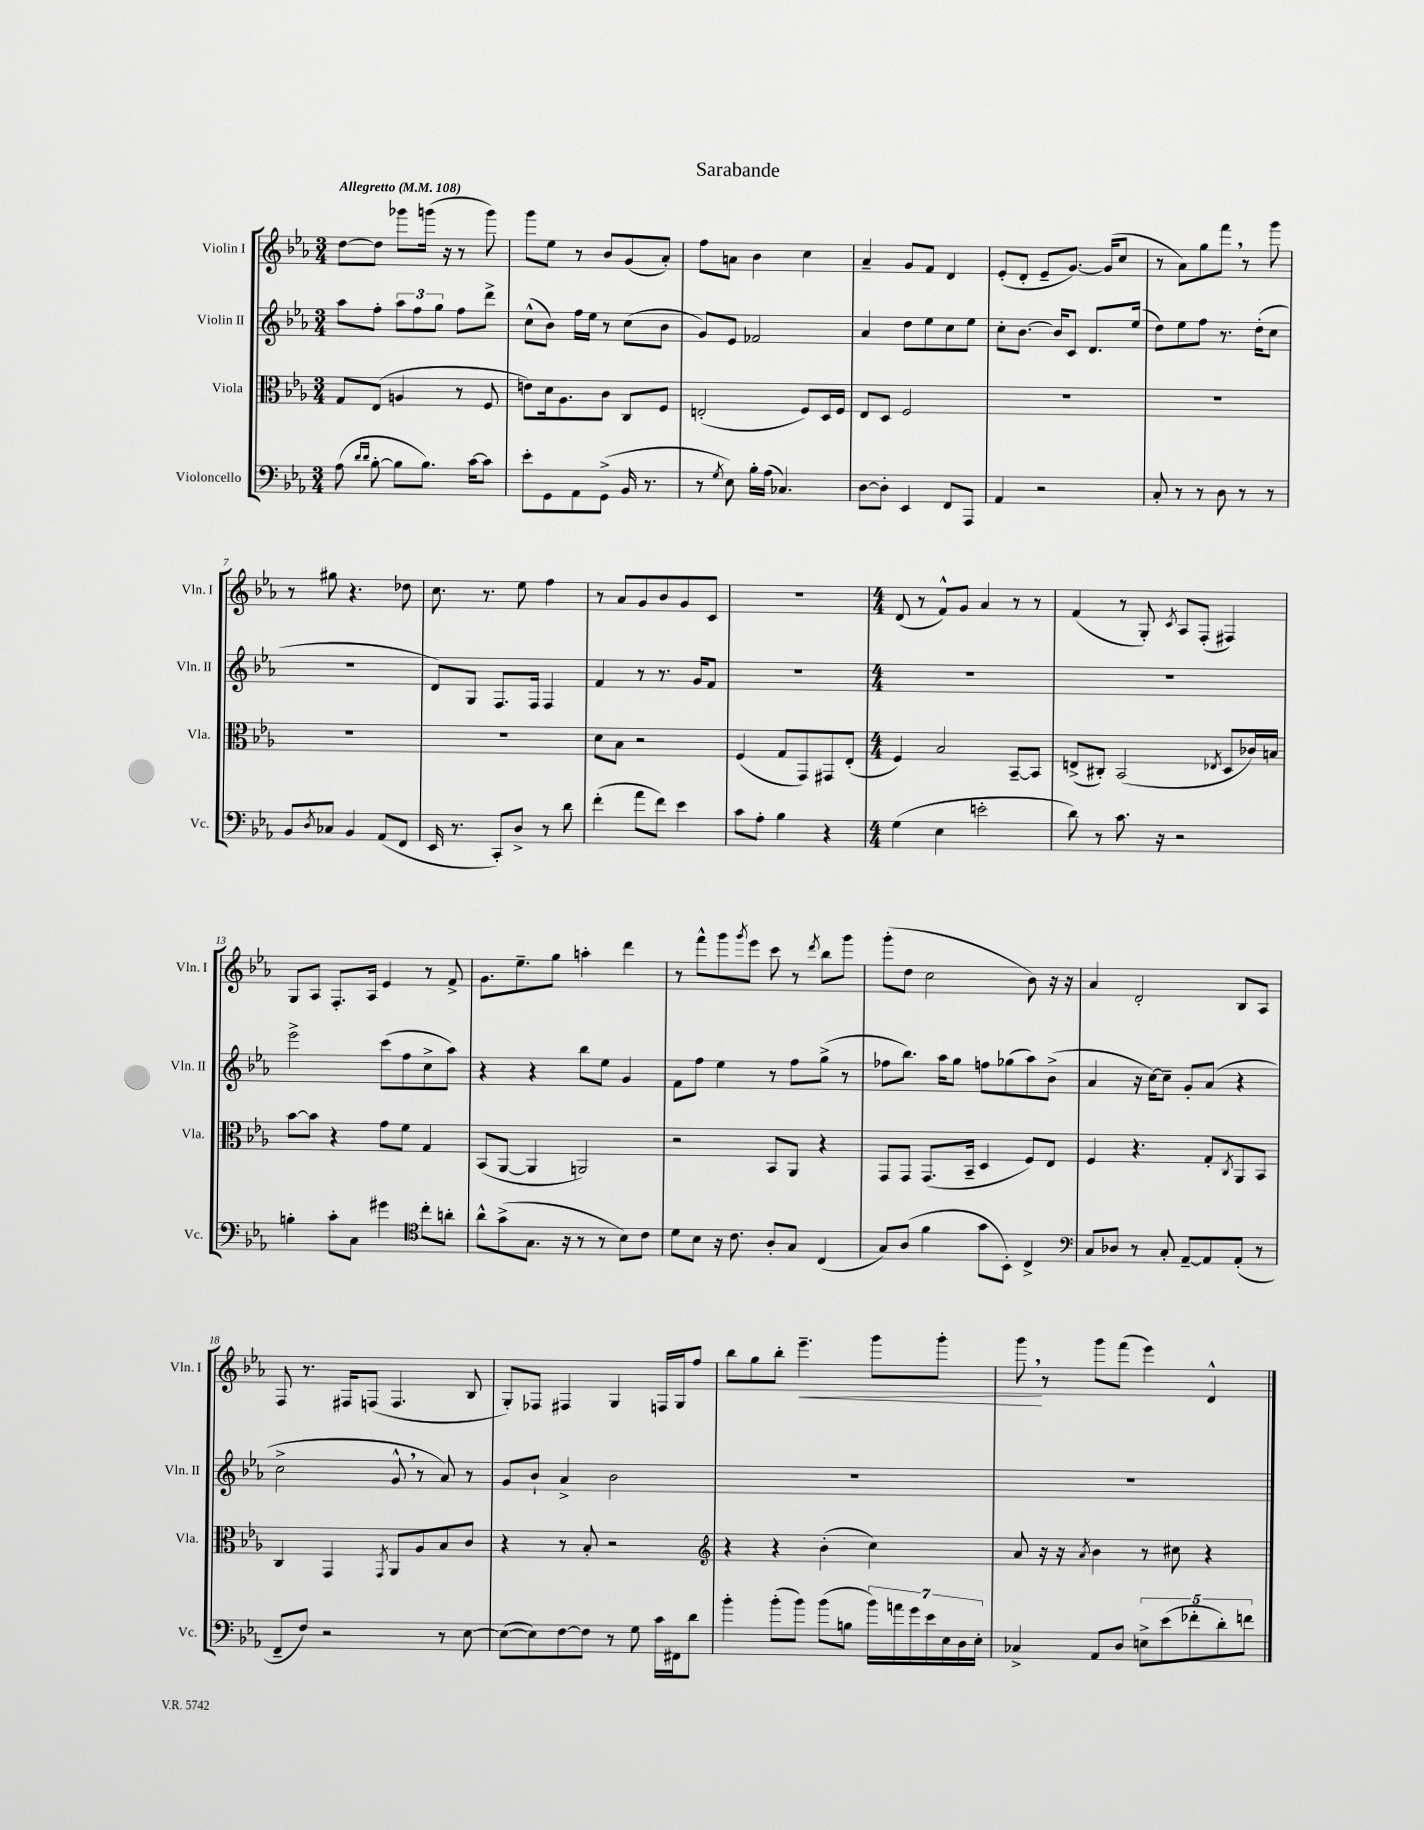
\header { title = "Sarabande" }
<<
\new StaffGroup <<
\new Staff = "s0" \with { instrumentName = "Violin I" shortInstrumentName = "Vln. I" } {
    \clef treble \key ees \major \numericTimeSignature \time 3/4 \tempo "Allegretto" 4 = 108
    d''8~ d''8 ges'''8 g'''16( r16 r8 g'''8) |
    g'''8 ees''8 r8 bes'8 g'8( aes'8-.) |
    f''8 a'8 bes'4 c''4 |
    aes'4-- g'8 f'8 d'4 |
    ees'8-.( d'8-. ees'8-- g'8.~) g'16( c''8 |
    r8 aes'8) g''8 f'''8 \breathe r8 g'''8 |
    r8 gis''8 r4. des''8 |
    c''8. r8. ees''8 f''4 |
    r8 aes'8 g'8 bes'8 g'8 c'8 |
    R2. |
    \numericTimeSignature \time 4/4 d'8( r8 f'8-^) g'8 aes'4 r8 r8 |
    f'4( r8 g8-.) \acciaccatura { c'8 } aes8 f8-.( fis4) |
    g8 aes8 f8.-. aes16 ees'4 r8 f'8-> |
    g'8. ees''8.-- g''8 a''4-. d'''4 |
    r8 f'''8-^ g'''8 \acciaccatura { g'''8 } ees'''8 c'''8 r8 \acciaccatura { d'''8 } bes''8 g'''8 |
    g'''8-.( d''8 c''2 bes'8) r16 r16 |
    aes'4 d'2-. bes8 aes8 |
    f8 r8. fis16 f8( f4. bes8 |
    g8-.) fes8 fis4 g4 f16 g16 f''8 |
    bes''8 g''8 bes''8-. ees'''4.--\< g'''8 g'''8-. |
    g'''8\! \breathe r8 g'''8 f'''8( ees'''4) d'4-^ \bar "|." |
}
\new Staff = "s1" \with { instrumentName = "Violin II" shortInstrumentName = "Vln. II" } {
    \clef treble \key ees \major \numericTimeSignature \time 3/4
    aes''8 f''8-. \tuplet 3/2 { aes''8 f''8 g''8 } f''8 d'''8-> |
    c''8-^( bes'8) f''16 ees''16 r8 c''8( bes'8 |
    g'8) ees'8 fes'2 |
    aes'4 d''8 ees''8 c''8 ees''8 |
    c''8-. bes'8.~ bes'16 c'8 d'8. ees''16( |
    d''8) ees''8 f''8 r8. d''16-.( c''8 |
    R2. |
    d'8) g8 f8. f16 f4 |
    f'4 r8 r8. g'16 f'8 |
    R2. |
    \numericTimeSignature \time 4/4 R1 |
    R1 |
    ees'''2-> c'''8( f''8 c''8-> aes''8) |
    r4 r4 bes''8 ees''8 g'4 |
    f'8 f''8 ees''4 r8 f''8 g''8->( r8 |
    fes''8 bes''8.) aes''16 g''8 f''8 ges''8( aes''8) bes'8->( |
    aes'4 r16 c''16~) c''8-- g'8-. aes'8( r4 |
    c''2-> g'8-^ \breathe r8 aes'8) r8 |
    g'8 bes'8-! aes'4-> bes'2 |
    R1 |
    R1 \bar "|." |
}
\new Staff = "s2" \with { instrumentName = "Viola" shortInstrumentName = "Vla." } {
    \clef alto \key ees \major \numericTimeSignature \time 3/4
    g8 ees8( a4 r8 f8 |
    e'8) d'16 aes8. c'8 c8 f8 |
    e2-.( f8) d16 f16 |
    ees8 d8 f2 |
    R2. |
    R2. |
    R2. |
    R2. |
    d'8 bes8 r2 |
    f4( g8 g,8) gis,8 ees8-.( |
    \numericTimeSignature \time 4/4 f4) bes2 bes,8~-- bes,8 |
    e8->( cis8-.) bes,2( \acciaccatura { ees8 } d8 ces'16) b16 |
    bes'8~ bes'8 r4 g'8 f'8 g4 |
    bes,8( aes,8~ aes,4 a,2) |
    r2 bes,8 aes,8 r4 |
    g,8 g,8 g,8.( bes,16-- d4 f8) ees8 |
    f4 r4. g8-. \acciaccatura { c8 } aes,8 bes,8 |
    c4 g,4 \acciaccatura { g,8 } aes,8 aes8 bes8 c'8 |
    r4 r8 bes8-. r2 |
    \clef treble r4 r4 bes'4-.( c''4) |
    aes'8 r16 r16 \acciaccatura { aes'8 } bes'4 r8 cis''8 r4 \bar "|." |
}
\new Staff = "s3" \with { instrumentName = "Violoncello" shortInstrumentName = "Vc." } {
    \clef bass \key ees \major \numericTimeSignature \time 3/4
    aes8( \grace { d'16 d'16 } bes8~-. bes8 bes8.) c'16~ c'8 |
    ees'8-. g,8 aes,8 g,8->( bes,16 r8. |
    r8 \acciaccatura { g8 } ees8) bes16-. aes16( ces4.) |
    d8~ d8-. ees,4 f,8 aes,,8 |
    aes,4 r2 |
    c8-. r8 r8 d8 r8 r8 |
    bes,8 \acciaccatura { d8 } ces8 bes,4 aes,8( f,8 |
    ees,16 r8. c,8-.) d8-> r8 d'8 |
    f'4-.( aes'8 f'8) ees'4 |
    c'8 aes8-. bes4 r4 |
    \numericTimeSignature \time 4/4 g4( ees4 e'2-. |
    d'8) r8 c'8. r16 r2 |
    b4-. c'8-. c8 gis'4 \clef tenor c''8-. a'8-. |
    aes'8-^ g'8->( g8. r16 r8 r8 bes8) c'8 |
    d'8 bes8 r16 c'8. aes8-. g8 c4( |
    g8) aes8( f'4 g'8 bes,8-.) c4-> |
    \clef bass c8 des8 r8 c8-. aes,8~-- aes,8 aes,8-.( r8 |
    f,8-- f8) r2 r8 ees8~ |
    ees8~( ees8) f8~ f8 r8 g8 c'16 fis,16 d'8 |
    bes'4-. bes'8-.( bes'8) bes'8( b8 \tuplet 7/4 { bes'16) a'16 g'16 ees'16 ees16 d16 ees16-. } |
    ces4-> aes,8 d8 \tuplet 5/4 { e8-> ees'8( fes'8-. d'8-.) f'8 } \bar "|." |
}
>>
>>
